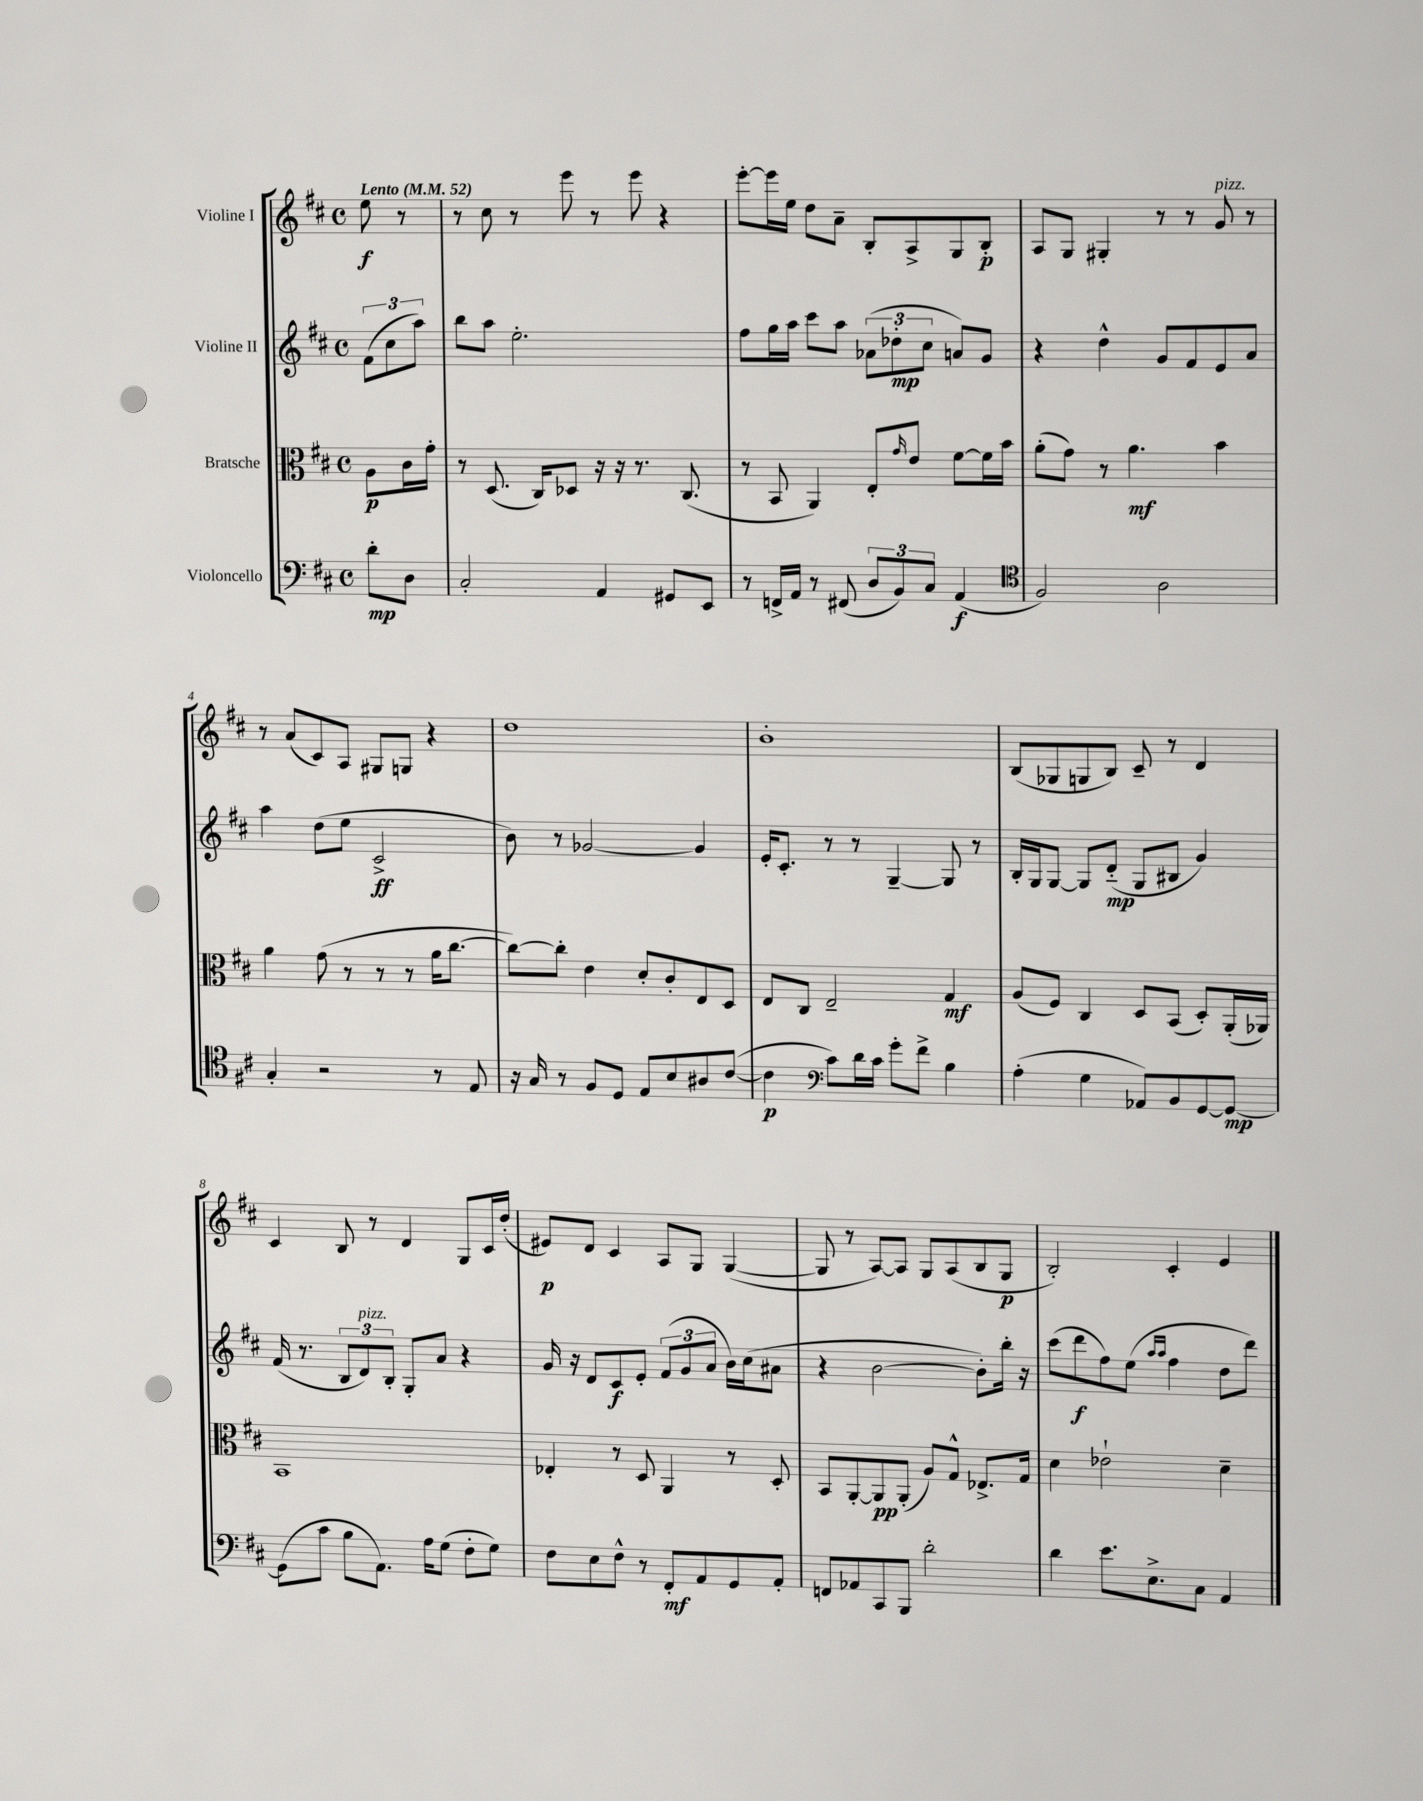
<<
\new StaffGroup <<
\new Staff = "s0" \with { instrumentName = "Violine I" } {
    \clef treble \key d \major \defaultTimeSignature \time 4/4 \partial 4 \tempo "Lento" 4 = 52
    e''8\f r8 |
    r8 cis''8 r8 e'''8 r8 e'''8 r4 |
    e'''8~-. e'''16 e''16 d''8 a'8-- b8-. a8-> g8 b8-.\p |
    a8 g8 gis4-. r8 r8 g'8^\markup { \italic "pizz." } r8 |
    r8 a'8( cis'8) a8 gis8 g8 r4 |
    d''1 |
    b'1-. |
    b8( ges8 g8 b8) cis'8-- r8 d'4 |
    cis'4 b8 r8 d'4 g8 cis'16 d''16-.( |
    eis'8\p) d'8 cis'4 a8 g8 g4~( |
    g8 r8 a8~) a8 g8 a8( b8 g8\p |
    b2-.) cis'4-. e'4 \bar "|." |
}
\new Staff = "s1" \with { instrumentName = "Violine II" } {
    \clef treble \key d \major \defaultTimeSignature \time 4/4 \partial 4
    \tuplet 3/2 { fis'8( cis''8 a''8) } |
    b''8 a''8 e''2.-. |
    fis''8 g''16 a''16 cis'''8 a''8 \tuplet 3/2 { aes'8( des''8-.\mp cis''8 } a'8) g'8 |
    r4 d''4-^ g'8 fis'8 e'8 a'8 |
    a''4 d''8( e''8 cis'2->\ff |
    b'8) r8 ges'2~ ges'4 |
    e'16-. cis'8.-. r8 r8 g4~-- g8 r8 |
    b16-. g16 g8~ g8 d'8-_\mp( g8 bis8 g'4) |
    fis'16( r8. \tuplet 3/2 { b8 d'8^\markup { \italic "pizz." }) b8-. } g8-. a'8 r4 |
    g'16 r16 d'8 cis'8\f e'8-. \tuplet 3/2 { fis'8( g'8 a'8 } b'16) cis''16( ais'8 |
    r4 b'2~ b'8-.) b''16-. r16 |
    cis'''8( d'''8\f fis''8) e''8( \grace { a''16 a''16 } fis''4 d''8 d'''8) \bar "|." |
}
\new Staff = "s2" \with { instrumentName = "Bratsche" } {
    \clef alto \key d \major \defaultTimeSignature \time 4/4 \partial 4
    a8\p cis'16 g'16-. |
    r8 d8.( cis16) des8 r16 r16 r8. cis8.( |
    r8 b,8 a,4) e8-. \grace { g'16 } e'8 fis'8~ fis'16 b'16 |
    a'8-.( g'8) r8 a'4.\mf b'4 |
    a'4 g'8( r8 r8 r8 a'16 cis''8.~ |
    cis''8~) cis''8-. e'4 d'8-. cis'8-. e8 d8 |
    e8 cis8 e2-- g4\mf |
    a8( fis8) cis4 d8 b,8( d8-.) a,16-.( aes,16) |
    b,1 |
    ees4-. r8 d8 a,4 r8 d8-. |
    b,8 a,8~-. a,8\pp a,8-.( a8) g8-^ ees8.-> g16 |
    d'4 ees'2-! d'4-- \bar "|." |
}
\new Staff = "s3" \with { instrumentName = "Violoncello" } {
    \clef bass \key d \major \defaultTimeSignature \time 4/4 \partial 4
    d'8-.\mp d8 |
    cis2-. a,4 gis,8 e,8 |
    r8 f,16-> a,16 r8 fis,8( \tuplet 3/2 { d8 b,8) cis8 } a,4\f( |
    \clef tenor fis2) a2 |
    g4-. r2 r8 e8 |
    r16 g16 r8 fis8 d8 e8 b8 ais8 cis'8~( |
    cis'4\p \clef bass cis'8) d'16 cis'16 g'8-. fis'8-> b4 |
    a4-.( g4 aes,8) b,8 g,8~ g,8~\mp |
    g,8( cis'8 b8 a,8.) a16 g8( fis8-. g8) |
    fis8 e8 fis8-^ r8 fis,8-.\mf a,8 g,8 a,8-. |
    f,8 aes,8 cis,8 b,,8 d'2-. |
    d'4 e'8. e8.-> cis8 a,4 \bar "|." |
}
>>
>>
